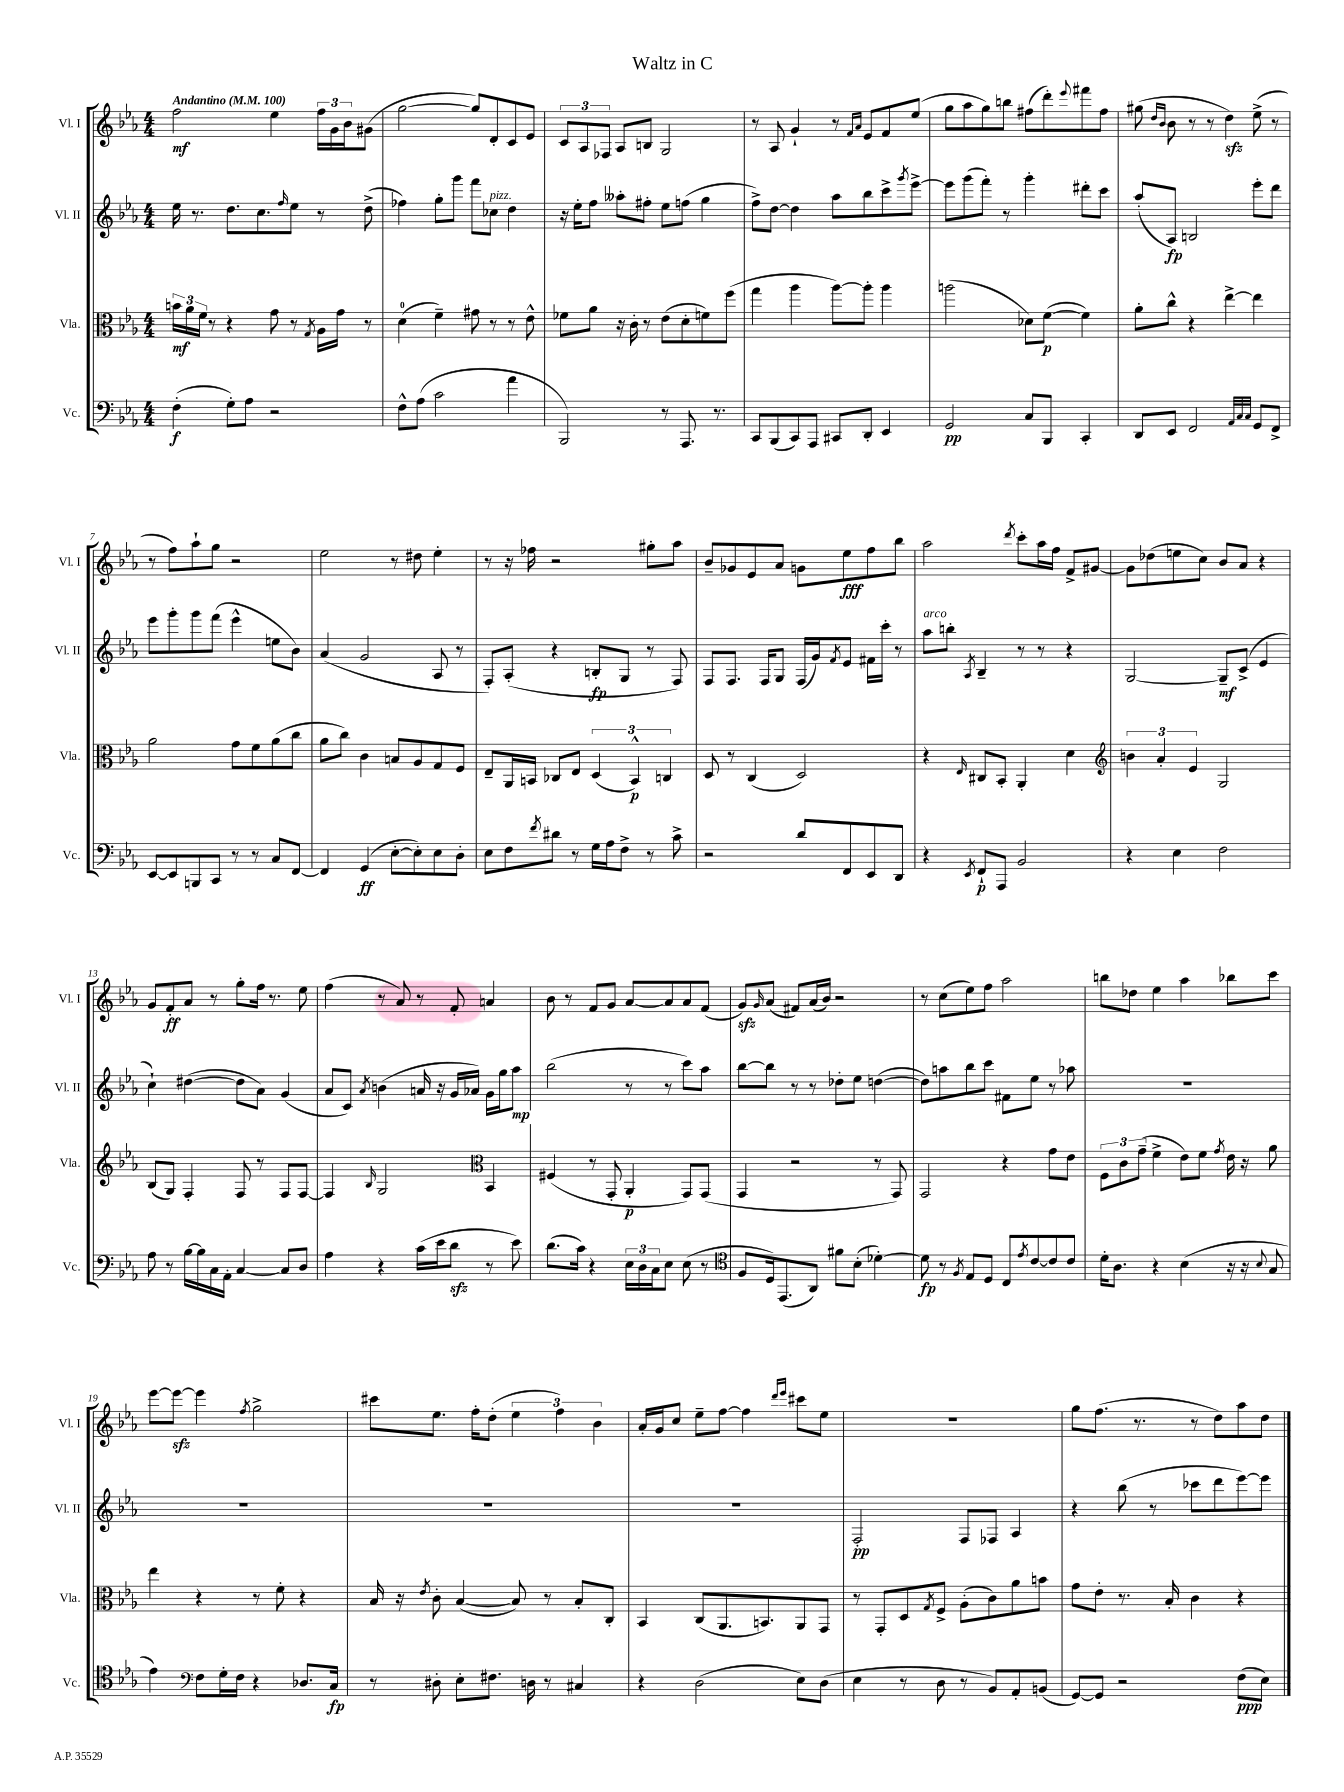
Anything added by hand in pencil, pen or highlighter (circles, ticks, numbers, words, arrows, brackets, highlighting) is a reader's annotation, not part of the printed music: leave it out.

**kern	**kern	**kern	**kern
*staff4	*staff3	*staff2	*staff1
*clefF4	*clefC3	*clefG2	*clefG2
*k[b-e-a-]	*k[b-e-a-]	*k[b-e-a-]	*k[b-e-a-]
*M4/4	*M4/4	*M4/4	*M4/4
*MM100	*MM100	*MM100	*MM100
(4F'	24b	16ee-	2ff
.	24a-	.	.
.	.	8.r	.
.	24f	.	.
.	8r	.	.
8G')	4r	8.dd	.
8A-	.	.	.
.	.	8.cc	.
2r	8g	.	4ee-
.	.	16qqff	.
.	8r	8ee-	.
.	8qG	.	.
.	16A-	8r	24ff
.	.	.	24g
.	16g	.	.
.	.	.	24b-
.	8r	(8dd^	(8g#
=	=	=	=
8F^^	(4d	4ff-)	[2gg
(8A-	.	.	.
2c	4f~)	8gg'	.
.	.	8ggg	.
.	8g#	8fff	8gg])
.	8r	8cc-	8d'
4a-	8r	4dd	8c
.	8e-^^	.	8e-
=	=	=	=
2BBB-)	8f-	16r	12c
.	.	16ee-'	.
.	.	.	12A-
.	8a-	8ff	.
.	.	.	12F-
.	16r	8aa--'	8A-
.	16c'	.	.
.	8r	8ff#'	8B
8r	(8e-	8ee-	2G
8.AAA-	8d'	(8ff	.
.	8f)	4gg	.
8.r	.	.	.
.	(8ff	.	.
=	=	=	=
8CC	4gg	8ff^)	8r
(8BBB-	.	[8dd	8A-
8CC)	4aa-	4dd]	4g`
8AAA-	.	.	.
8CC#	[8aa-)	8aa-	8r
.	.	.	16qqf
.	.	.	16qqa-
8DD'	8aa-']	8bb-	8e-
4EE-	4aa-	8ccc^	8f
.	.	8qggg	.
.	.	[8eee-^	(8ee-
=	=	=	=
2GG	(2aa	8eee-]	8gg
.	.	(8ggg	8aa-
.	.	8fff')	8gg)
.	.	8r	8bb
8C	8d-)	4ggg'	(8ff#
8BBB-	([8f	.	8ddd')
.	.	.	8qqeee-
4CC'	4f])	8ddd#'	8fff#
.	.	8ccc	8ff#
=	=	=	=
8DD	8a-'	(8aa-'	(8gg#
.	.	.	16qqdd
.	.	.	16qqb-
8EE-	8cc^^	8A-)	8b-
2FF	4r	2B	8r
.	.	.	8r
.	[4ee-^	.	4dd)
32qqAA-	.	.	.
32qqC	.	.	.
32qqC	.	.	.
8GG	4ee-]	8eee-'	(8ee-^
8FF^	.	8ddd	8r
=	=	=	=
[8EE-	2a-	8eee-	8r
8EE-]	.	8ggg'	8ff)
8BBB	.	8ggg	8aa-`
8CC	.	(8fff	8gg
8r	8g	4eee-^^	2r
8r	8f	.	.
8C	(8a-	8ee	.
[8FF	8cc	8b-)	.
=	=	=	=
4FF]	8a-	(4a-	2ee-
.	8cc)	.	.
(4GG	4c	2g	.
[8E-'	8B	.	8r
8E-'])	8A-	.	8dd#
8E-	8G	8A-	4ee-'
8D'	8F	8r	.
=	=	=	=
8E-	8E-~	8F')	8r
8F	16AA-	(8A-'	16r
.	16BB	.	16ff-
8qf	.	.	.
8d#	8C-	4r	2r
8r	8E-	.	.
16G	(6D	8B'	.
16A-	.	.	.
8F^	.	8G	.
.	6BB^^)	.	.
8r	.	8r	8gg#'
.	6C	.	.
8c^	.	8F)	8aa-
=	=	=	=
2r	8D	8F	8b-~
.	8r	8.F	8g-
.	(4C	.	8e-
.	.	16F	.
.	.	8G	8a-
8d	2D)	(16F	8g
.	.	16g)	.
.	.	8qf	.
8FF	.	8e-	8ee-
8EE-	.	16f#	8ff
.	.	16ccc'	.
8DD	.	8r	8bb-
=	=	=	=
4r	4r	8aa-	2aa-
.	.	8bb'	.
8qEE-	16qqE-	8qA-	.
8FF`	8C#	4B-~	.
8AAA-	8BB-'	.	.
.	.	.	8qddd
2BB-	4AA-'	8r	8ccc'
.	.	8r	16aa-
.	.	.	16ff
.	4d	4r	8f^
.	.	.	[8g#
=	=	=	=
*	*clefG2	*	*
4r	6b	[2G	8g#]
.	.	.	(8dd-
.	6a-'	.	.
4E-	.	.	8ee
.	6e-	.	.
.	.	.	8cc)
2F	2G	8G~]	8b-
.	.	(8c^	8a-
.	.	4e-	4r
=	=	=	=
8A-	(8B-	4cc`)	8g
8r	8G)	.	8f'
[16B-	4F'	([4dd#	8a-
16B-]	.	.	.
16C	.	.	8r
16AA-'	.	.	.
[4C	8F	8dd#]	8gg'
.	8r	8a-)	16ff
.	.	.	8.r
8C]	8F	(4g	.
8D	[8F	.	8ee-
=	=	=	=
4A-	4F]	8a-	(4ff
.	.	8c)	.
.	16qqB-	8qa-	.
4r	2G	(4b	8r
.	.	.	8a-)
(16c	.	16a	8r
16e-	.	16r	.
8d	.	16g	8f'
.	.	16a-)	.
*	*clefC3	*	*
8r	4BB-	16g	4a
.	.	16gg	.
8e-)	.	8aa-	.
=	=	=	=
(8.d	(4F#	(2bb-	8b-
.	.	.	8r
16c)	.	.	.
4r	8r	.	8f
.	8GG'	.	8g
24E-	4AA-'	8r	[8a-
24D	.	.	.
24C	.	.	.
8E-	.	8r	8a-]
(8E-	8GG)	8ccc)	8a-
8r	(8GG	8aa-	(8f
=	=	=	=
*clefC4	*	*	*
8F	4GG	[8bb-	8g)
.	.	.	16qqg
16D)	.	8bb-]	(8a-
(8.EE-	.	.	.
.	2r	8r	8f#)
8AA-)	.	8r	(16a-
.	.	.	16b-)
8f#	.	8dd-'	2r
(8B-'	.	8ee-	.
[4d-')	8r	([4dd	.
.	8GG)	.	.
=	=	=	=
8d-]	2GG	8dd])	8r
8r	.	8aa	(8cc
8qF	.	.	.
8E-	.	8bb-	8ee-)
8D	.	8ccc	8ff
8C	4r	8f#	2aa-
8qe-	.	.	.
[8c	.	8ee-	.
8c]	8g	8r	.
8c	8e-	8aa-	.
=	=	=	=
16d'	12F	1r	8bb
8.A-	.	.	.
.	12c	.	.
.	.	.	8dd-
.	(12g~	.	.
4r	4f^	.	4ee-
(4B-	8e-)	.	4aa-
.	8f	.	.
.	8qg	.	.
16r	16e-	.	8bb-
16r	16r	.	.
8qqB-	.	.	.
8G	8a-	.	8ccc
=	=	=	=
4e-)	4ee-	1r	[8eee-
.	.	.	8eee-_
*clefF4	*	*	*
8F	4r	.	4eee-]
16G'	.	.	.
16F	.	.	.
.	.	.	8qff
4r	8r	.	2gg^
.	8f'	.	.
8.D-	4r	.	.
16C	.	.	.
=	=	=	=
8r	16B-	1r	8ccc#
.	16r	.	.
.	8qe-	.	.
8D#'	8c'	.	8.ee-
8E-'	([4B-	.	.
.	.	.	16ff'
8.F#	.	.	(8dd'
.	8B-])	.	6ee-
16D	.	.	.
8r	8r	.	.
.	.	.	6ff)
4C#	8B-'	.	.
.	.	.	6b-
.	8C'	.	.
=	=	=	=
4r	4BB-	1r	16a-'
.	.	.	16g
.	.	.	8cc
(2D	(8C	.	8ee-~
.	8.AA-	.	[8ff
.	.	.	4ff]
.	8.BB)	.	.
.	.	.	16qqddd
.	.	.	16qqeee-
8E-)	8AA-	.	8ccc#
(8D	8GG	.	8ee-
=	=	=	=
4E-	8r	2F'	1r
.	8GG'	.	.
8r	8D	.	.
.	8qG	.	.
8D	8F^	.	.
8r	(8A-'	8F	.
8BB-)	8c)	8F-	.
8AA-'	8a-	4A-	.
(8BB	8b	.	.
=	=	=	=
[8GG)	8g	4r	8gg
8GG]	8e-'	.	(8.ff
2r	8.r	(8bb-	.
.	.	.	8.r
.	.	8r	.
.	16B-'	.	.
.	4c	8ccc-	8r
.	.	8ddd	8dd)
(8F	4r	[8eee-)	8aa-
8E-)	.	8eee-]	8dd
==	==	==	==
*-	*-	*-	*-
